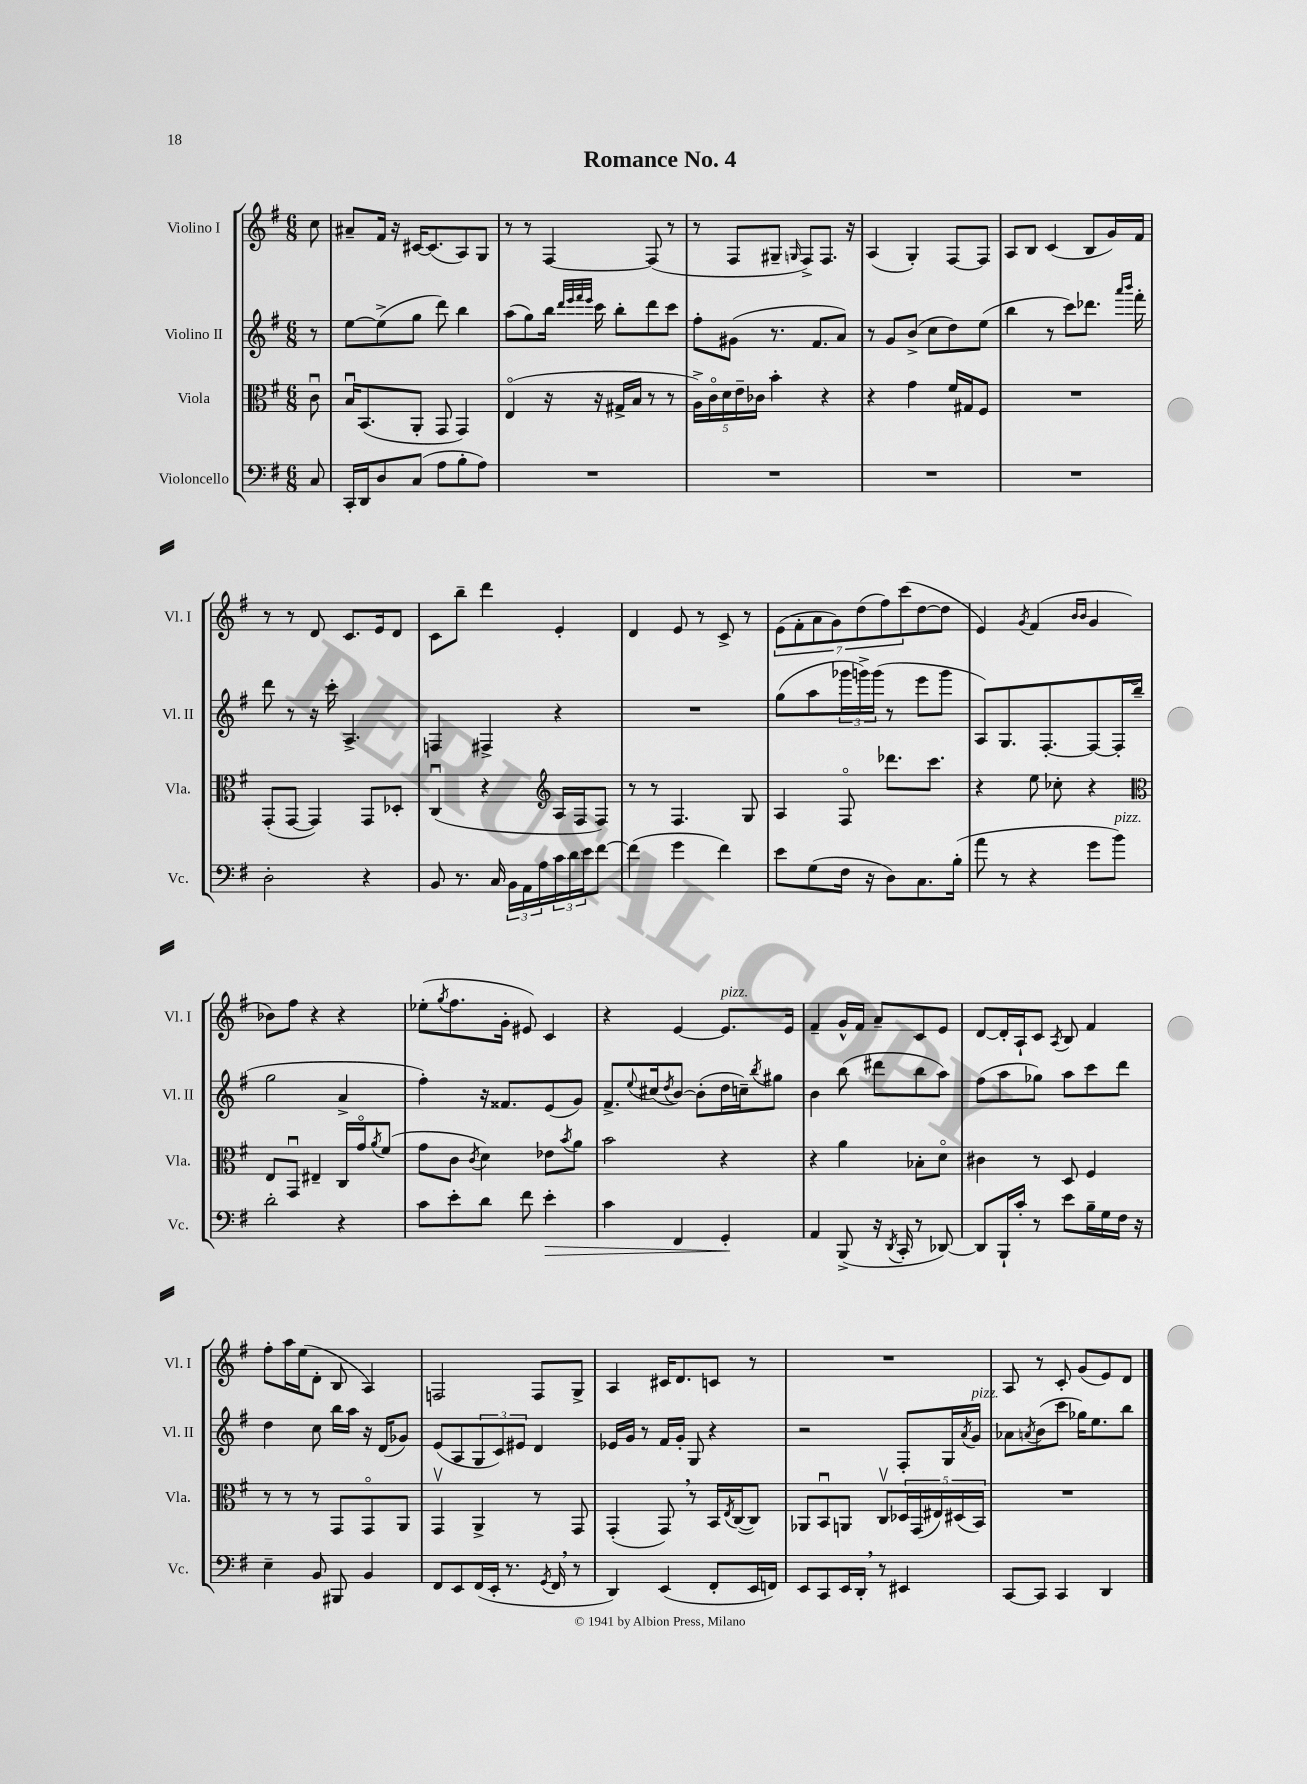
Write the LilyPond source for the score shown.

\header { title = "Romance No. 4" }
<<
\new StaffGroup <<
\new Staff = "s0" \with { instrumentName = "Violino I" shortInstrumentName = "Vl. I" } {
    \clef treble \key g \major \numericTimeSignature \time 6/8 \partial 8
    c''8 |
    ais'8-- fis'16 r16 cis'16~ cis'8.( a8) g8 |
    r8 r8 fis4~ fis8( r8 |
    r8 fis8 gis8-- \grace { g16 } fis8->) fis8. r16 |
    a4( g4-.) fis8~ fis8 |
    a8 b8 c'4( b8 g'16) fis'16 |
    r8 r8 d'8 c'8. e'16 d'8 |
    c'8 b''8-- d'''4 e'4-. |
    d'4 e'8 r8 c'8-> r8 |
    \tuplet 7/4 { e'8( fis'8-. a'8 g'8) d''8( fis''8) c'''8( } d''8~ d''8 |
    e'4) \acciaccatura { g'8 } fis'4( \grace { b'16 b'16 } g'4 |
    bes'8) fis''8 r4 r4 |
    ees''8-.( \acciaccatura { g''8 } fis''8. g'16-. eis'8) c'4 |
    r4 e'4~ e'8.^\markup { \italic "pizz." } e'16 |
    fis'4-- g'16-^ fis'16 a'8-- c'8 e'8 |
    d'8~ d'16-. a16-! c'8 \acciaccatura { a8 } b8 fis'4 |
    fis''8-. a''16 e''16( d'8-. b8 a4) |
    f2 f8 g8-> |
    a4 cis'16 d'8. c'8 r8 |
    R2. |
    a8 r8 c'8-. g'8( e'8) d'8 \bar "|." |
}
\new Staff = "s1" \with { instrumentName = "Violino II" shortInstrumentName = "Vl. II" } {
    \clef treble \key g \major \numericTimeSignature \time 6/8 \partial 8
    r8 |
    e''8~ e''8->( g''8 d'''8) b''4 |
    a''8( g''8) b''16 \grace { d'''32 e'''32 fis'''32 e'''32 } c'''16 b''8-. d'''8 c'''8 |
    fis''8-. gis'8( r8. fis'8. a'8) |
    r8 g'8 b'8->( c''8 d''8) e''8( |
    b''4 r8 c'''8) des'''8. \grace { a'''16 b'''16 } fis'''16-. |
    d'''8 r8 r16 c'''16-. a4.-> |
    f4 fis4-> r4 |
    R2. |
    g''8( a''8 \tuplet 3/2 { ges'''16 g'''16->) g'''16( } r8 e'''8 g'''8 |
    a8) g8. fis8.~-. fis8~ fis16-. b''16--( |
    g''2 a'4-> |
    fis''4-.) r16 fisis'8. e'8( g'8) |
    fis'8.-> \appoggiatura { e''8 } cis''16( \acciaccatura { d''8 } b'8~) b'8-.( d''16 c''16--) \acciaccatura { b''8 } gis''8 |
    b'4 b''8( dis'''8 b''8 a''8) |
    fis''8( a''8 ges''8) a''8 c'''8 d'''8 |
    d''4 c''8 b''16 a''16 r16 d'16( ges'8) |
    e'8( a8 \tuplet 3/2 { g8 c'8) eis'8 } d'4 |
    ees'16 g'16 r8 fis'16 g'16-. g8 r4 |
    r2 fis8-. g16 \acciaccatura { a'8 } g'16^\markup { \italic "pizz." } |
    aes'8 \acciaccatura { a'8 } b'8( c'''8 ges''16) e''8. b''8 \bar "|." |
}
\new Staff = "s2" \with { instrumentName = "Viola" shortInstrumentName = "Vla." } {
    \clef alto \key g \major \numericTimeSignature \time 6/8 \partial 8
    c'8\downbow |
    b16\downbow b,8.( a,8-. g,8 g,4) |
    e4\flageolet( r16 r16 gis16-> b16 r8 r8 |
    \tuplet 5/4 { a16->) c'16\flageolet d'16 e'16-- ces'16 } b'4-. r4 |
    r4 g'4 fis'16 gis16 fis8 |
    R2. |
    g,8-.( g,8~ g,4) g,8 des8-. |
    c4\downbow( r4 \clef treble a16 fis16 fis8) |
    r8 r8 fis4. g8 |
    a4 fis8\flageolet des'''8. c'''8. |
    r4 e''8 ces''8-. r4 |
    \clef alto e8 g,8\downbow eis4-- c16 g'16\flageolet \acciaccatura { a'8 } fis'8( |
    g'8 c'8 \acciaccatura { c'8 } d'4) ees'8 \acciaccatura { b'8 } a'8 |
    b'2 r4 |
    r4 a'4 bes8-. d'8\flageolet |
    cis'4 r8 d8 fis4 |
    r8 r8 r8 g,8 g,8\flageolet a,8 |
    g,4\upbow a,4-> r8 g,8 |
    g,4-.( g,8) \breathe r8 b,16 \acciaccatura { e8 } c16~( c8) |
    aes,8 b,8\downbow a,8 c8\upbow \tuplet 5/4 { des16 g,16( eis16) dis16( b,16) } |
    R2. \bar "|." |
}
\new Staff = "s3" \with { instrumentName = "Violoncello" shortInstrumentName = "Vc." } {
    \clef bass \key g \major \numericTimeSignature \time 6/8 \partial 8
    c8 |
    c,16-. d,16 d8 c8( a8 b8-. a8) |
    R2. |
    R2. |
    R2. |
    R2. |
    d2-. r4 |
    b,8 r8. c16 \tuplet 3/2 { b,16 a,16 a16 } \tuplet 3/2 { c'16 d'16 e'16 } fis'8~ |
    fis'4( g'4 fis'4) |
    e'8 g8( fis16 r16 d8) c8. b16-.( |
    a'8 r8 r4 g'8 b'8^\markup { \italic "pizz." }) |
    d'2-. r4 |
    c'8 e'8-. d'8 fis'8 e'4-.\> |
    c'4 fis,4 g,4-.\! |
    a,4 b,,8->( r16 \acciaccatura { d,8 } c,16-. r8 des,8~) |
    des,8 b,,16-! c'16-. r8 e'8 b16-- g16 fis16 r16 |
    e4-- b,8 bis,,8 b,4 |
    fis,8 e,8 fis,16( e,16-. r8. \acciaccatura { g,8 } fis,16 \breathe r8 |
    d,4) e,4( fis,8-. e,16 f,16) |
    e,8 c,8 e,16 d,16-. \breathe r8 eis,4 |
    c,8~ c,8 c,4 d,4 \bar "|." |
}
>>
>>
\layout { \context { \Score \remove "Bar_number_engraver" } }
